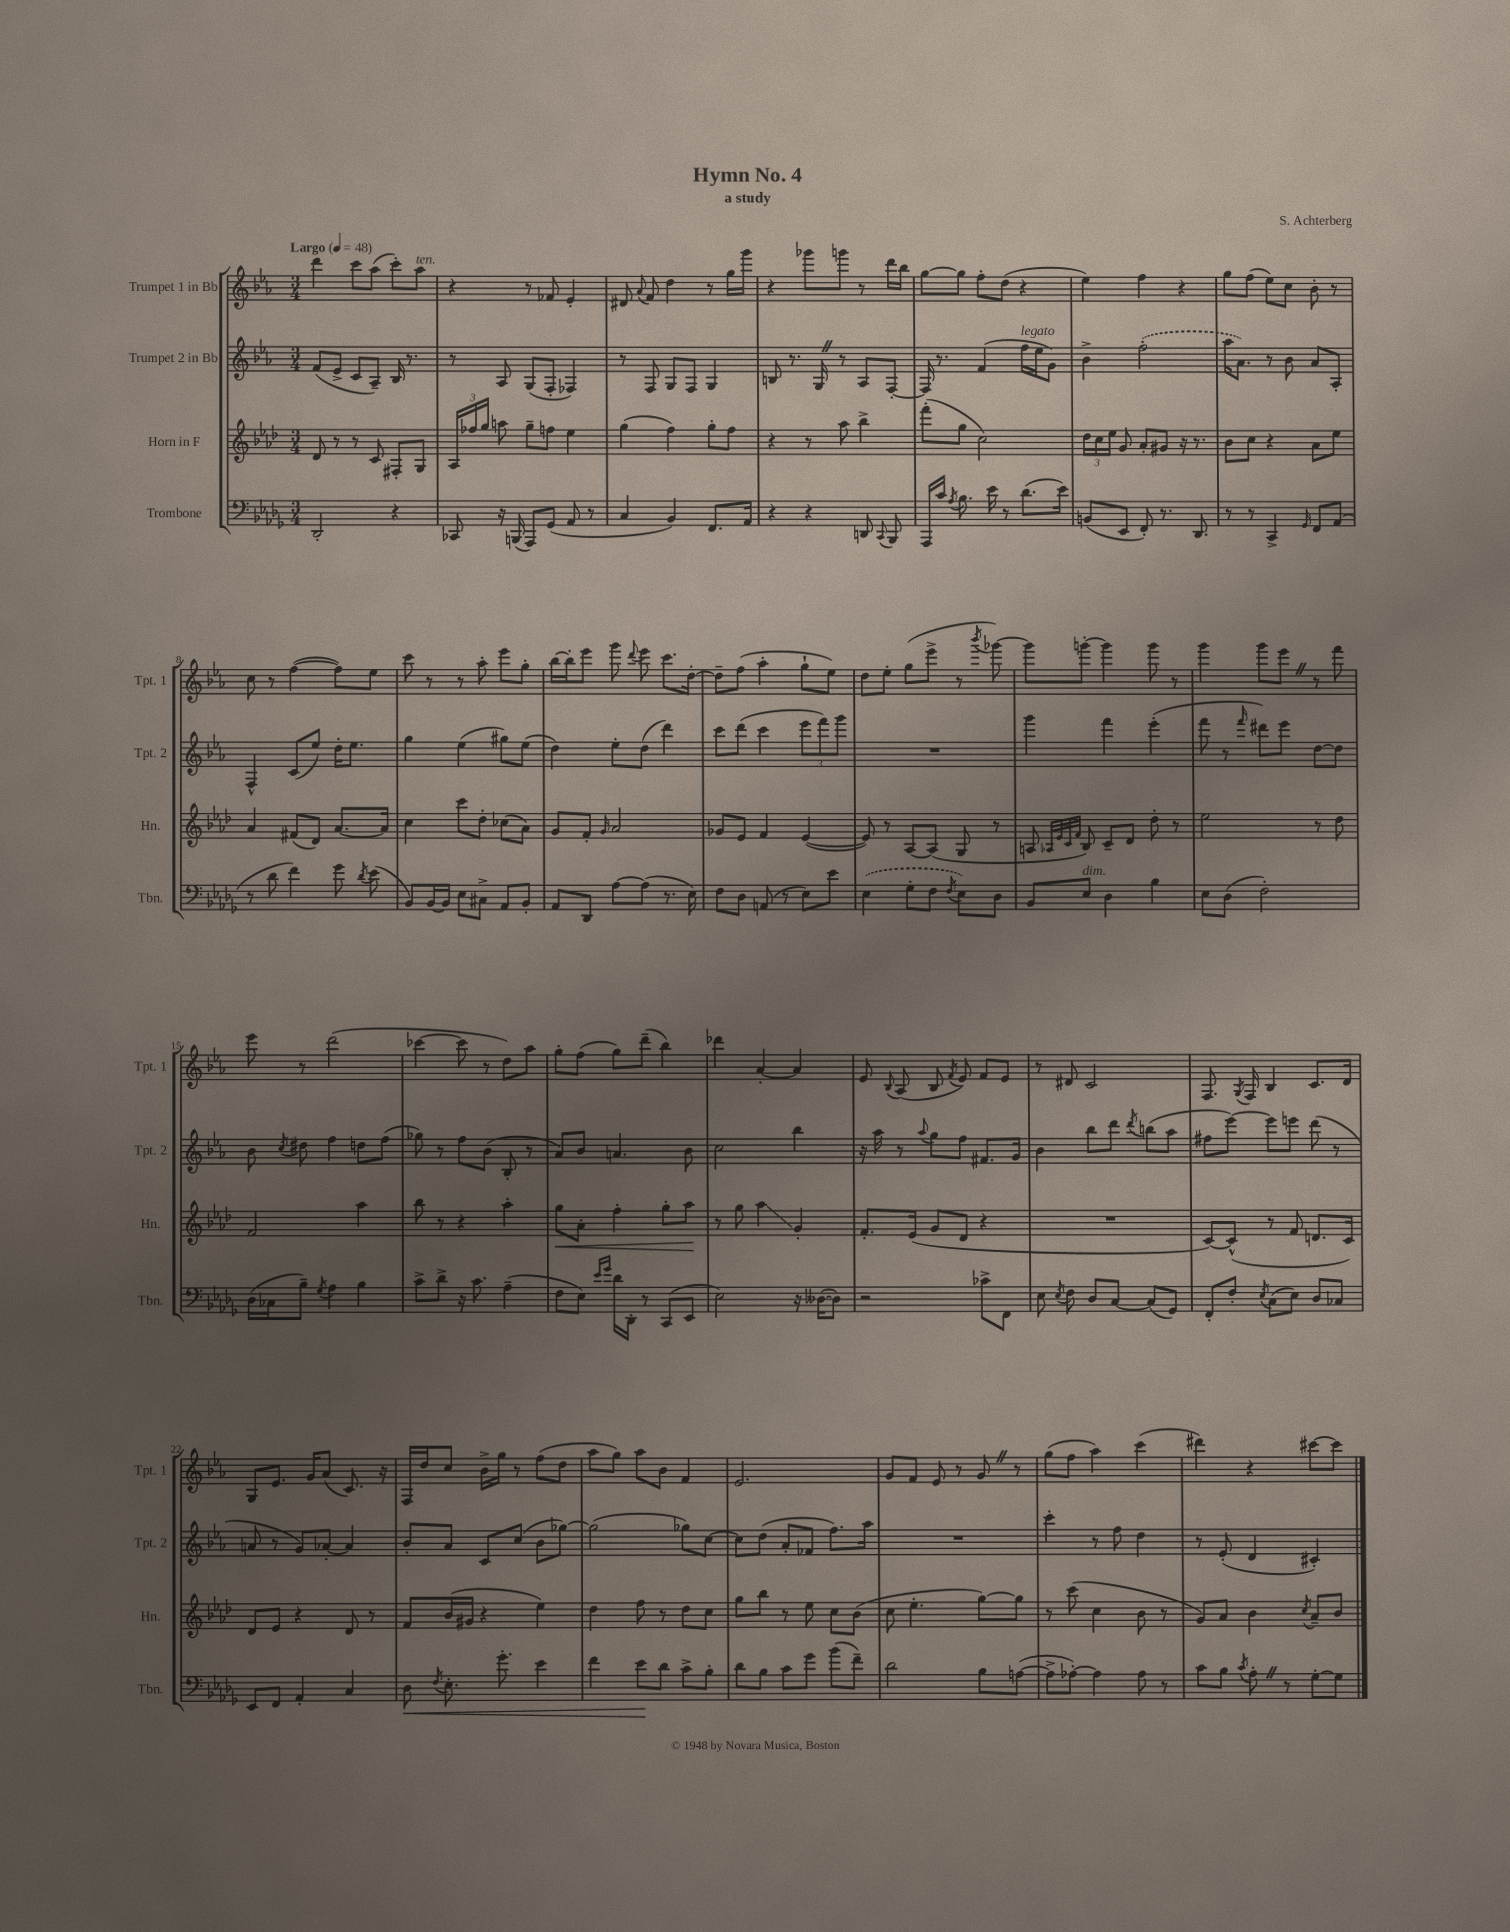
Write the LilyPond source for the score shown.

\header { title = "Hymn No. 4" composer = "S. Achterberg" subtitle = "a study" }
<<
\new StaffGroup <<
\new Staff = "s0" \with { instrumentName = "Trumpet 1 in Bb" shortInstrumentName = "Tpt. 1" } {
    \clef treble \key ees \major \numericTimeSignature \time 3/4 \tempo "Largo" 4 = 48
    \autoBeamOff d'''4 c'''8[ aes''8]( c'''8[-.) aes''8]^\markup { \italic "ten." } |
    r4 r8 fes'8 ees'4-. |
    dis'8 \appoggiatura { aes'8 } f'8 d''4 r8 g''16[ g'''16] |
    r4 ges'''8[ g'''8] r8 d'''16[ bes''16] |
    g''8[~ g''8] f''8[-. d''8]( r4 |
    ees''4) f''4 r4 |
    g''8[ f''8]( ees''8[) c''8] bes'8-. r8 |
    c''8 r8 f''4~( f''8[) ees''8] |
    c'''8 r8 r8 aes''8-. ees'''8[ g''8]-. |
    bes''16[~ bes''16-. ees'''8] g'''8 \appoggiatura { d'''8 } ees'''8 c'''8.[ d''16]~-. |
    d''8[-- f''8]( aes''4-. g''8[-! ees''8]) |
    d''8[ ees''8]-. g''8[( ees'''8]-> r8 \acciaccatura { bes'''8 } ges'''8~) |
    ges'''8[ g'''8]~-. g'''4 g'''8 r8 |
    g'''4 g'''8[ ees'''8] \once \override BreathingSign.text = \markup { \musicglyph "scripts.caesura.straight" } \breathe r8 f'''8 |
    ees'''8 r8 d'''2( |
    ces'''4~ ces'''8 r8 d''8[) aes''8] |
    g''8[-. f''8]( g''8[) d'''8]--( bes''4) |
    des'''4 aes'4~-. aes'4 |
    ees'8 \appoggiatura { bes8 } aes8( bes8 \acciaccatura { f'8 } ees'8) f'8[ ees'8] |
    r8 dis'8 c'2 |
    f8. \acciaccatura { g8 } f16 bes4 c'8.[ d'16] |
    g8[ ees'8.] g'16[ aes'8]( c'8.) r16 |
    f16[ d''16 c''8] bes'16[-> g''16] r8 f''8[( d''8] |
    aes''8[ g''8]) aes''8[ bes'8] f'4 |
    ees'2. |
    g'8[ f'8] ees'8 r8 g'8 \once \override BreathingSign.text = \markup { \musicglyph "scripts.caesura.straight" } \breathe r8 |
    g''8[( f''8] aes''4) c'''4( |
    dis'''4) r4 cis'''8[~ cis'''8] \bar "|." |
}
\new Staff = "s1" \with { instrumentName = "Trumpet 2 in Bb" shortInstrumentName = "Tpt. 2" } {
    \clef treble \key ees \major \numericTimeSignature \time 3/4
    \autoBeamOff f'8[( ees'8]-> c'8[ aes8]--) bes16 r8. |
    r8 aes8 g8[( f8]-. fes4) |
    r8 f8 g8[ f8] g4 |
    b8 r8. g16 \once \override BreathingSign.text = \markup { \musicglyph "scripts.caesura.straight" } \breathe r8 aes8[ f8]~-. |
    f16 r8. f'4( f''16[^\markup { \italic "legato" } ees''16 g'8]) |
    bes'4-> \once \slurDashed f''2-.( |
    aes''16[ aes'8.]) r8 bes'8 aes'8[ aes8]-. |
    f4-^ c'8[( ees''8]) d''16[-. ees''8.] |
    g''4 ees''4( gis''8[) ees''8]( |
    d''4) ees''8[-. d''8]( d'''4) |
    c'''8[ d'''8]( c'''4 \tuplet 3/2 { ees'''8[ f'''8) g'''8] } |
    R2. |
    g'''4 f'''4 ees'''4-.( |
    f'''8 r8 \grace { f'''16 } dis'''8[) ees'''8] d''8[~ d''8] |
    bes'8 \acciaccatura { c''8 } dis''8 f''4 d''8[ f''8]( |
    ges''8) r8 f''8[ bes'8]( bes8-. r8 |
    aes'8[) bes'8] a'4. bes'8 |
    c''2 bes''4 |
    r16 aes''16 r8 \appoggiatura { aes''8 } g''8[ f''8] fis'8.[ g'16] |
    bes'4 bes''8[ d'''8] \acciaccatura { d'''8 } b''8[( aes''8] |
    fis''8[ ees'''8]~) ees'''8[ e'''8] d'''8( r8 |
    a'8 r8 g'8[) aes'8]~-. aes'4 |
    bes'8[-. aes'8] c'8[ c''8]( bes'8[ ges''8]~) |
    ges''2( ges''8[) c''8]~ |
    c''8[ d''8]( aes'8[-. fes'8] f''8.[) aes''16] |
    R2. |
    c'''4-. r8 f''8 d''4 |
    r8 ees'8-.( d'4 cis'4-.) \bar "|." |
}
\new Staff = "s2" \with { instrumentName = "Horn in F" shortInstrumentName = "Hn." } {
    \clef treble \key aes \major \numericTimeSignature \time 3/4
    \autoBeamOff des'8 r8 r8 c'8 fis8[-. g8] |
    \tuplet 3/2 { aes16[ fes''16 g''16] } a''8 g''8[-- f''8] ees''4 |
    g''4( f''4) g''8[-. f''8] |
    r4 r8 aes''8 bes''4-> |
    f'''8[-.( g''8] c''2) |
    \tuplet 3/2 { des''16[ c''16 ees''16] } g'8 aes'8[-. gis'8] r16 r8. |
    bes'8[ c''8] r4 aes'8[ ees''8] |
    aes'4 fis'8[( des'8]) aes'8.[~ aes'16] |
    c''4 c'''8[ des''8]-. ces''8[( aes'8]) |
    g'8[ f'8]-. \grace { g'16 } aes'2 |
    ges'8[ ees'8] f'4 ees'4~( |
    ees'8) r8 aes8[~ aes8]( g8 r8 |
    a8 \grace { aes32[ ees'32 c'32 f'32] } bes8) c'8[-- des'8] des''8-. r8 |
    ees''2 r8 des''8 |
    f'2 aes''4 |
    bes''8 r8 r4 aes''4-. |
    g''8[\< aes'8]-. f''4-. g''8[-. aes''8]\! |
    r8 g''8 aes''4\glissando g'4-. |
    f'8.[-. ees'16]( g'8[ des'8] r4 |
    R2. |
    c'8[~) c'8]-^( r8 f'8 d'8.[ c'16]) |
    des'8[ ees'8] r4 des'8 r8 |
    f'8[ bes'16( gis'16] r4 ees''4) |
    des''4 f''8 r8 des''8[ c''8] |
    g''8[ bes''8] r8 ees''8 c''8[ bes'8]( |
    c''8 ees''4.-. g''8[~) g''8] |
    r8 c'''8( c''4 bes'8 r8 |
    g'8[) aes'8] bes'4 \acciaccatura { c''8 } aes'8[-- bes'8] \bar "|." |
}
\new Staff = "s3" \with { instrumentName = "Trombone" shortInstrumentName = "Tbn." } {
    \clef bass \key des \major \numericTimeSignature \time 3/4
    \autoBeamOff des,2-. r4 |
    ces,8 r16 b,,16( aes,,8[) ges,8]( aes,8 r8 |
    c4 bes,4) f,8.[ aes,16] |
    r4 r4 d,8 \appoggiatura { c,8 } bes,,8 |
    aes,,16[ c'16] \acciaccatura { aes8 } bes8. ees'16 r8 des'8.[( ees'16]) |
    b,8[( ees,8] f,8-.) r8. des,8. |
    r8 r8 c,4-> \grace { ges,16 } f,8[ aes,8]( |
    r8 des'8 f'4) ges'8 \acciaccatura { des'8 } ees'8( |
    bes,8[) bes,16~ bes,16] ees8[ cis8]-> aes,8[ bes,8]-. |
    aes,8[ des,8] aes8[~ aes8]( r8. ees16) |
    f8[ des8] a,8( r8 ees8[) ees'8] |
    \once \slurDashed ees4( ges8[-. f8] \acciaccatura { f8 } ees8[) des8] |
    bes,8[ ees8]^\markup { \italic "dim." } des4 bes4 |
    ees8[ des8]( f2-.) |
    des16[( ces16 bes8]--) \acciaccatura { ges8 } aes4 bes4 |
    c'8[-> des'8]-> r16 c'8. aes4--( |
    f8[ ees8]) \grace { ees'16[ ges'16] } des'16[ des,16]-. r8 c,8[( ees,8] |
    ees2) r16 deses16[~( deses8]) |
    r2 ces'8[-> f,8] |
    ees8 \acciaccatura { ees8 } f8 des8[ c8]~ c8[( ges,8]) |
    f,8[-. f8]-. \acciaccatura { ees8 } c8[( ees8]) des8[ ces8] |
    ees,8[ f,8] aes,4-. c4 |
    des8\< \acciaccatura { f8 } ees8.-. ges'8.-. ees'4 |
    f'4 ees'8[\! des'8] c'8[-> bes8]-. |
    des'8[ bes8] c'8[ ges'8] bes'8[( f'8]--) |
    des'2 bes8[ a8]~( |
    a8[-> aes8]~-.) aes4 aes8 r8 |
    c'8[ bes8] \acciaccatura { c'8 } aes8-. \once \override BreathingSign.text = \markup { \musicglyph "scripts.caesura.straight" } \breathe r8 ges8[~-. ges8] \bar "|." |
}
>>
>>
